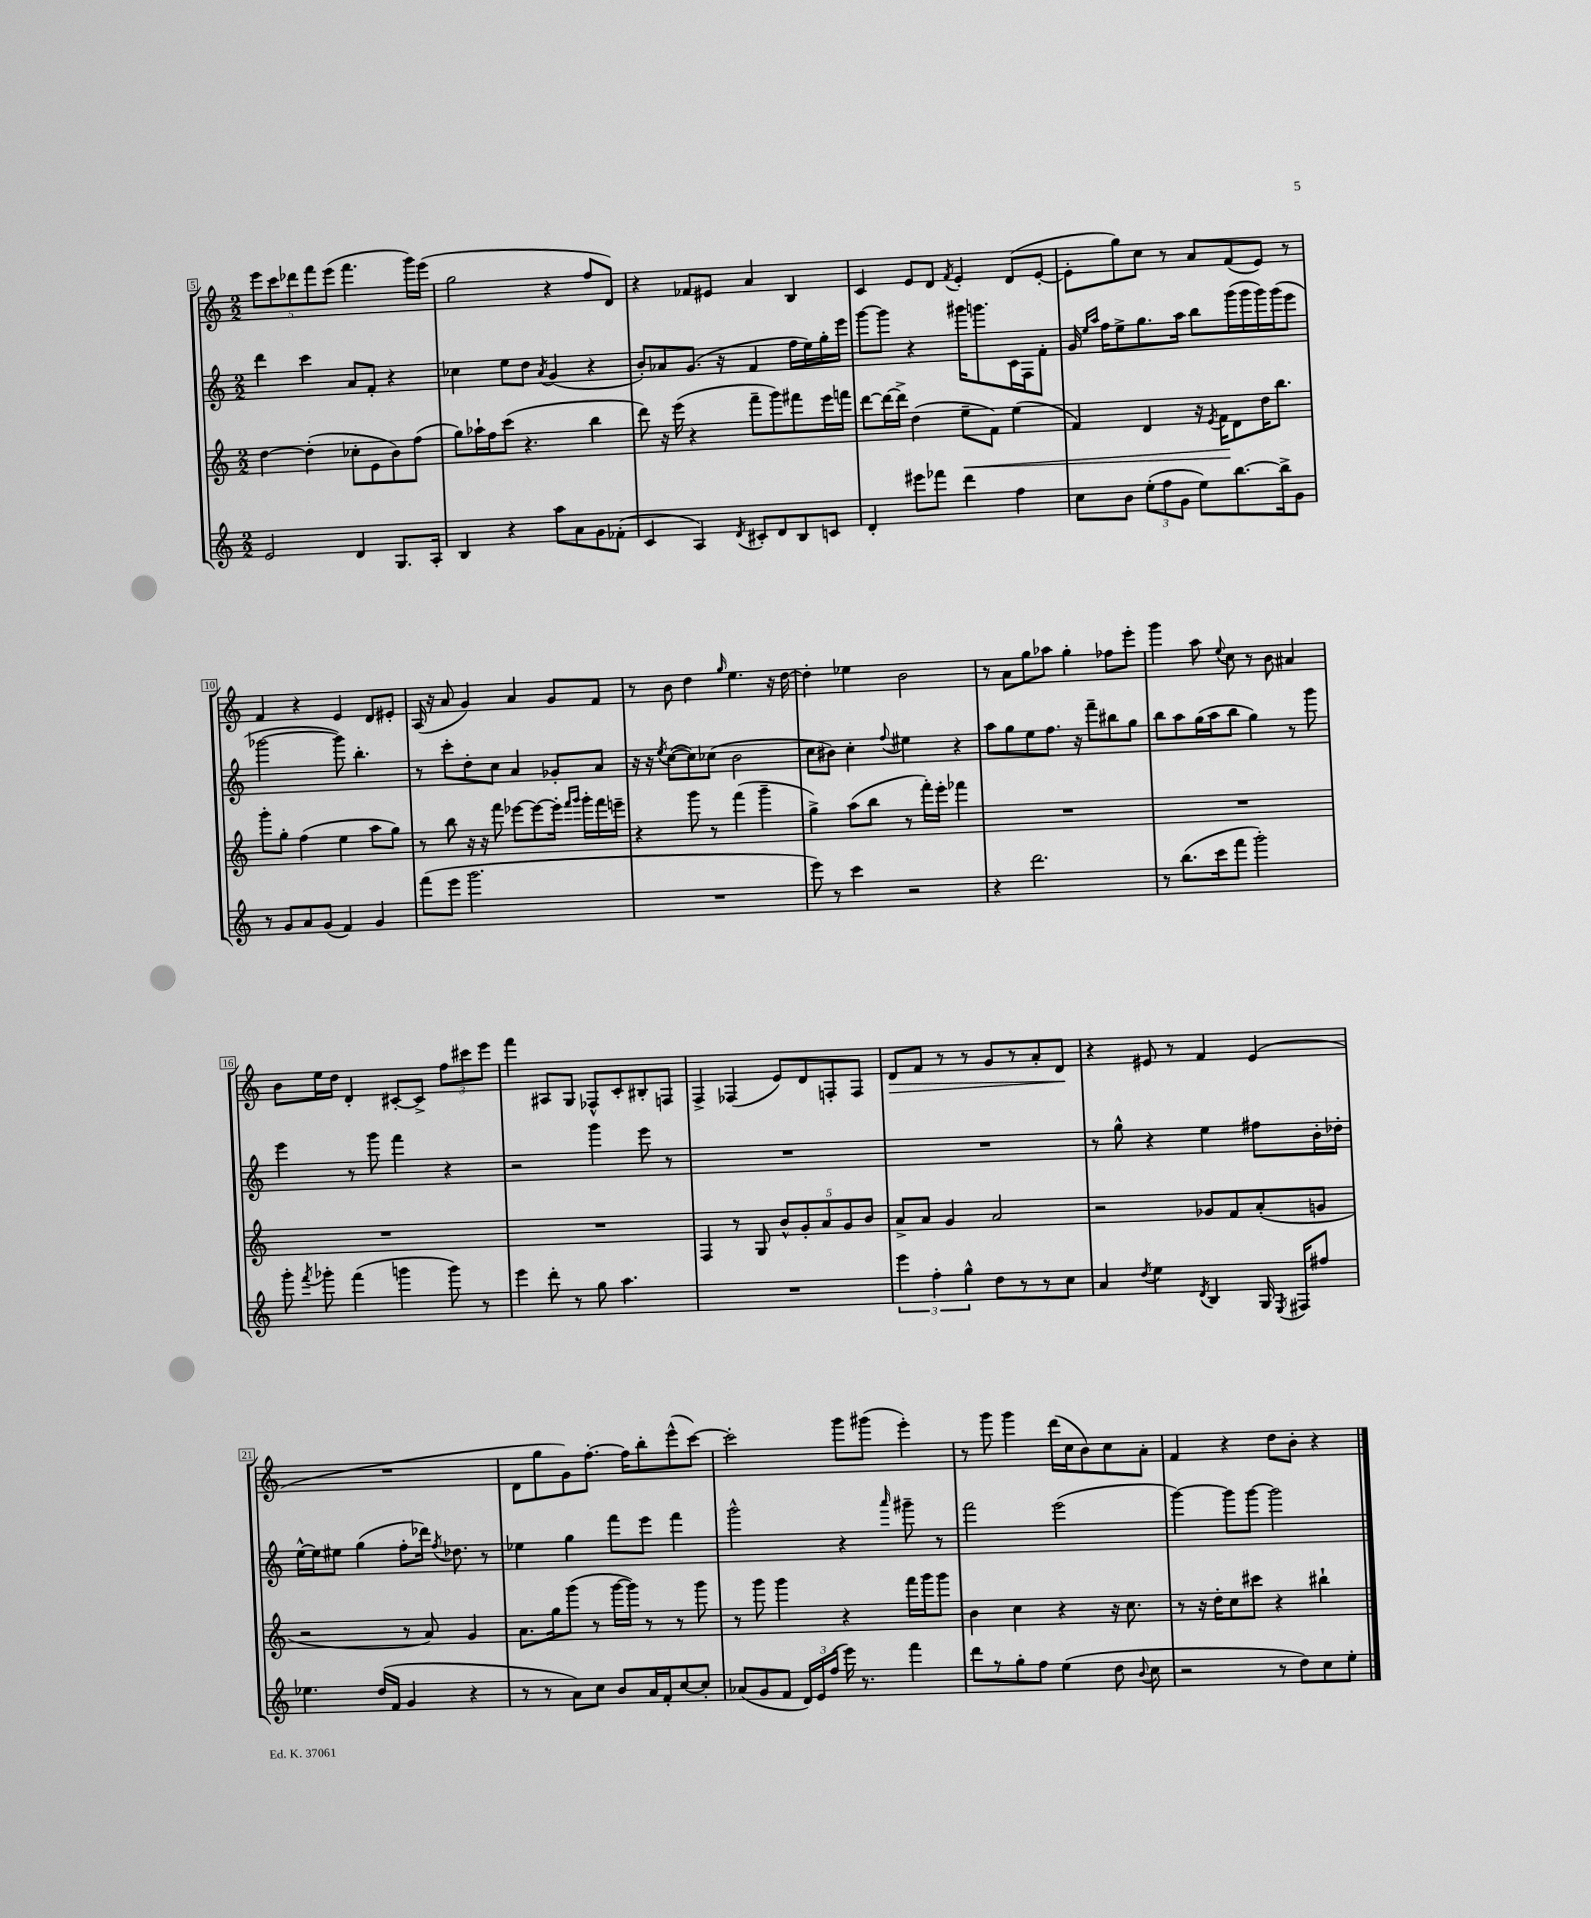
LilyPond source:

<<
\new StaffGroup <<
\new Staff = "s0" {
    \clef treble \key c \major \numericTimeSignature \time 2/2
    \autoBeamOff \tuplet 5/4 { e'''8[ c'''8 des'''8 f'''8 e'''8]( } f'''4. g'''16[) e'''16]( |
    g''2 r4 f''8[ d'8]) |
    r4 fes'8[ eis'8] a'4 b4 |
    c'4 e'8[ d'8] \acciaccatura { f'8 } e'4-. d'8[( e'8]~-. |
    e'8[-. g''8) c''8] r8 a'8[ f'8( e'8]) r8 |
    f'4 r4 e'4 d'8[ eis'8]-. |
    a16( r16 a'8 g'4) a'4 g'8[ f'8] |
    r8 b'8 d''4 \grace { g''16 } e''4. r16 d''16~ |
    d''4-. ees''4 b'2 |
    r8 a'8[ g''8 aes''8] g''4-. fes''8[ e'''8]-. |
    g'''4 a''8 \appoggiatura { e''8 } c''8 r8 b'8 ais'4 |
    b'8[ e''16 d''16] d'4-. cis'8[~-. cis'8]-> \tuplet 3/2 { f''8[ cis'''8 e'''8] } |
    f'''4 ais8[ g8] fes8[-^ c'8-. bis8-. f8] |
    f4-> fes4( e'8[) d'8 f8-. f8] |
    d'8[\> f'8] r8 r8 g'8[ r8 a'8-. d'8]\! |
    r4 eis'8 r8 f'4 eis'4( |
    R1 |
    d'8[ g''8 g'8) f''8.]~-. f''16[ b''8-. e'''8-^( c'''8]~) |
    c'''2-. g'''8[ gis'''8]( e'''4-.) |
    r8 g'''8 g'''4 d'''16[( c''16 b'8) c''8 a'8]-. |
    f'4 r4 d''8[ b'8]-. r4 \bar "|." |
}
\new Staff = "s1" {
    \clef treble \key c \major \numericTimeSignature \time 2/2
    \autoBeamOff d'''4 c'''4 a'8[ f'8]-. r4 |
    ces''4 e''8[ d''8] \acciaccatura { a'8 } g'4( r4 |
    b'8[-.) aes'8 g'8.]( r16 f'4 f''16[ e''16) g''16-. e'''16] |
    g'''8[~ g'''8] r4 gis'''16[ g'''8. c'16 f16 f'8]-. |
    g'16 \grace { e''16[ a''16] } f''16[ e''8-> g''8. a''16] b''8[ g'''16( g'''16 g'''16) g'''16( e'''8] |
    ges'''2~ ges'''8) b''4.-. |
    r8 c'''8[-. d''8-. c''8] a'4 ges'8[-. a'8] |
    r16 r16 \acciaccatura { e''8 } c''8[~( c''8) ces''8]( b'2 |
    c''8[ bis'8]) c''4-. \appoggiatura { f''8 } eis''4 r4 |
    a''8[ g''8 e''8 f''8.] r16 f'''8[-- bis''8 g''8] |
    b''8[ a''8 g''16( a''16 b''8] g''4) r8 g'''8 |
    e'''4 r8 g'''8 f'''4 r4 |
    r2 g'''4 e'''8 r8 |
    R1 |
    R1 |
    r8 g''8-^ r4 e''4 fis''8[ b'16-. des''16]-. |
    e''16[~-^ e''16 eis''8] g''4( f''8[-. des'''16]) \acciaccatura { f''8 } des''8. r8 |
    ees''4 g''4 f'''8[ e'''8] f'''4 |
    g'''2-^ r4 \grace { a'''16 } gis'''8-- r8 |
    f'''2 e'''2( |
    g'''4~) g'''8[ g'''8]~ g'''2 \bar "|." |
}
\new Staff = "s2" {
    \clef treble \key c \major \numericTimeSignature \time 2/2
    \autoBeamOff d''4~ d''4-.( ces''8[-. e'8 b'8) f''8]( |
    g''8[) aes''16-! f''16 c'''8]( r4. b''4 |
    d'''8) r16 e'''16( r4 f'''8[-- g'''8) fis'''8 e'''16 f'''16] |
    d'''8[~ d'''16~ d'''16]-> d''4( e''8[--\< f'8]) e''4( |
    f'4) d'4 r16 \acciaccatura { e'8 } f'16[\! d'8 d''16 b''8.] |
    g'''8[-. g''8]-. f''4( e''4 a''8[ g''8]) |
    r8 b''8 r16 r16 f'''8 ees'''8[~ ees'''8~ ees'''16]-. \grace { f'''16[ g'''16] } g'''16[-. f'''16 e'''16]-- |
    r4 g'''8 r8 f'''4( g'''4-- |
    g''4->) a''8[( b''8] r8 f'''16[-.) e'''16]-. fes'''4 |
    R1 |
    R1 |
    R1 |
    R1 |
    f4 r8 g8 \tuplet 5/4 { b'8[-^ g'8-. a'8 g'8 b'8] } |
    a'8[-> a'8] g'4 a'2 |
    r2 ges'8[ f'8 a'8-.( g'8] |
    r2 r8 a'8) g'4 |
    a'8.[ g''16 g'''8]( r8 g'''16[~ g'''16]) r8 r8 g'''8 |
    r8 g'''8 g'''4 r4 f'''16[ g'''16 g'''8] |
    b'4 c''4 r4 r16 c''8. |
    r8 r16 d''16[-. c''8 cis'''8] r4 bis''4-! \bar "|." |
}
\new Staff = "s3" {
    \clef treble \key c \major \numericTimeSignature \time 2/2
    \autoBeamOff e'2 d'4 g8.[ a16]-. |
    b4 r4 a''8[ a'8 g'8 fes'8]-.( |
    c'4 a4) \acciaccatura { d'8 } cis'8[-. d'8 b8 c'8] |
    d'4-. eis'''8[ fes'''8] d'''4 f''4 |
    c''8[ b'8] \tuplet 3/2 { e''8[-.( f''8 g'8] } e''8[) b''8.~ b''16-> g'8] |
    r8 g'8[ a'8 g'8]( f'4) g'4 |
    f'''8[( e'''8] g'''2. |
    R1 |
    e'''8) r8 c'''4 r2 |
    r4 d'''2. |
    r8 b''8.[( c'''16 f'''8] g'''2-.) |
    g'''8-. \acciaccatura { f'''8 } ges'''8-. f'''4( g'''4 g'''8) r8 |
    e'''4 d'''8-. r8 g''8 a''4. |
    R1 |
    \tuplet 3/2 { e'''4 f''4-. g''4-^ } d''8[ r8 r8 c''8] |
    a'4 \acciaccatura { d''8 } e''4 \acciaccatura { d'8 } b4 g16 \acciaccatura { e8 } fis16[ fis''8] |
    ees''4. d''16[( f'16] g'4 r4 |
    r8 r8 a'8[) c''8] b'8[ a'16 f'16-. c''8~ c''8]-. |
    aes'8[( g'8 f'8] \tuplet 3/2 { d'16[) e'16 f''16]( } e'''16) r8. f'''4 |
    d'''8[ r8 g''8-. f''8] e''4( d''8 \appoggiatura { b'8 } c''8 |
    r2 r8 d''8[) c''8 e''8]-. \bar "|." |
}
>>
>>
\layout { \context { \Score currentBarNumber = #5 \override BarNumber.stencil = #(make-stencil-boxer 0.1 0.3 ly:text-interface::print) } }
